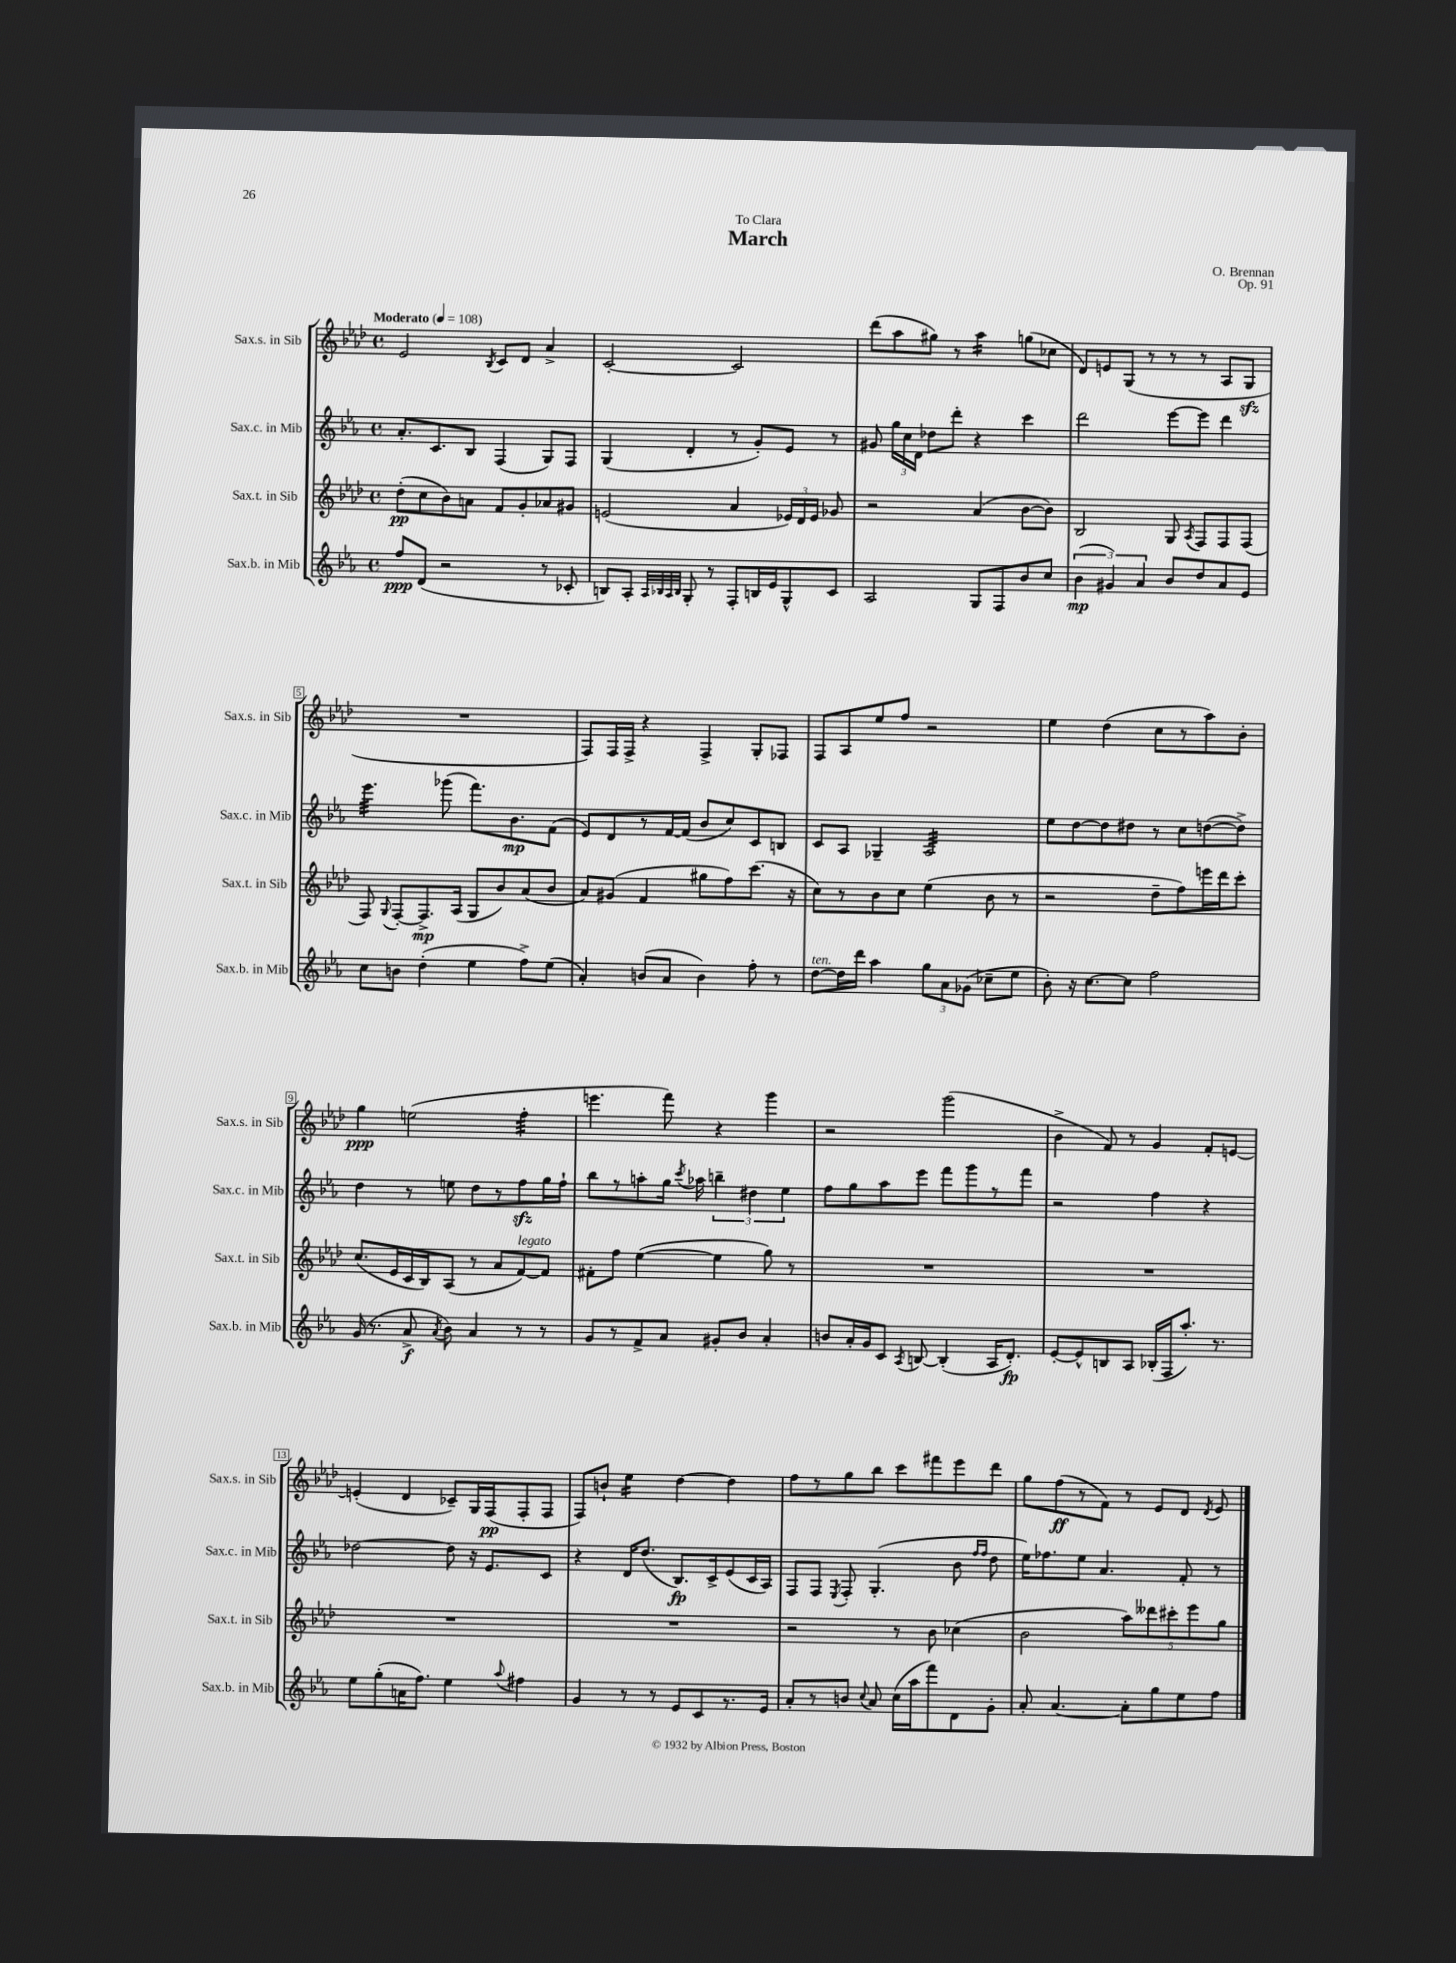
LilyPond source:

\header { title = "March" composer = "O. Brennan" dedication = "To Clara" opus = "Op. 91" }
<<
\new StaffGroup <<
\new Staff = "s0" \with { instrumentName = "Sax.s. in Sib" shortInstrumentName = "Sax.s. in Sib" } {
    \clef treble \key aes \major \defaultTimeSignature \time 4/4 \tempo "Moderato" 4 = 108
    \autoBeamOff ees'2 \acciaccatura { bes8 } c'8[ des'8] aes'4-> |
    c'2~-. c'2 |
    des'''8[( aes''8 gis''8]) r8 aes''4:16 g''8[( ces''8] |
    des'8[) e'8 g8]( r8 r8 r8 aes8[ g8]\sfz |
    R1 |
    f8[) f16 f16]-> r4 f4-> g8[-. fes8] |
    f8[ aes8 ees''8 f''8] r2 |
    ees''4 des''4( c''8[ r8 aes''8) bes'8]-. |
    g''4\ppp e''2( f''4:32-. |
    e'''4. f'''8) r4 g'''4 |
    r2 g'''2( |
    bes'4-> f'8) r8 g'4 f'8[-. e'8]~ |
    e'4-.( des'4 ces'8[--) g16 f16\pp( f8-. f8] |
    f8[) b'8]-! ees''4:16 des''4~ des''4 |
    f''8[ r8 g''8 bes''8] c'''8[ fis'''8 ees'''8 des'''8] |
    g''8[ f''8\ff( r8 f'8]) r8 ees'8[ des'8] \acciaccatura { des'8 } ees'8 \bar "|." |
}
\new Staff = "s1" \with { instrumentName = "Sax.c. in Mib" shortInstrumentName = "Sax.c. in Mib" } {
    \clef treble \key ees \major \defaultTimeSignature \time 4/4
    \autoBeamOff aes'8.[-. c'8. bes8] f4( g8[) f8] |
    g4( d'4-. r8 g'8[-.) ees'8] r8 |
    gis'8 \tuplet 3/2 { g''16[ c''16 d'16] } des''8[ d'''8]-. r4 c'''4 |
    d'''2 ees'''8[~ ees'''8] d'''4 |
    ees'''4.:32 ges'''8( f'''8.[) bes'8.\mp f'8]( |
    ees'8[) d'8 r8 f'16~ f'16]( bes'8[ c''8) c'8 b8] |
    c'8[ aes8] ges4-- aes2:32 |
    ees''8[ d''8~ d''8 dis''8] r8 c''8[ d''8~( d''8]->) |
    d''4 r8 e''8 d''8[ r8 f''8\sfz g''16 f''16]-! |
    bes''8[ r8 a''8-. g''16] \acciaccatura { c'''8 } aes''16 \tuplet 3/2 { b''4-- dis''4 ees''4 } |
    f''8[ g''8 aes''8 ees'''8] f'''8[ g'''8 r8 f'''8] |
    r2 f''4 r4 |
    des''2~ des''8 r16 ees'8.[ c'8] |
    r4 d'16[ d''8.]( bes8.[\fp) c'16-> ees'8( c'16 aes16]) |
    f8[ f8] \acciaccatura { ees8 } f8-. g4.-.( bes'8 \grace { f''16[ f''16] } d''8 |
    ees''16[) fes''8. ees''8] aes'4. f'8-. r8 \bar "|." |
}
\new Staff = "s2" \with { instrumentName = "Sax.t. in Sib" shortInstrumentName = "Sax.t. in Sib" } {
    \clef treble \key aes \major \defaultTimeSignature \time 4/4
    \autoBeamOff des''8[-.\pp( c''8 bes'8) a'8] f'8[ g'8-. aes'8 gis'8] |
    e'2( aes'4 \tuplet 3/2 { ees'16[) des'16 ees'16] } ges'8 |
    r2 aes'4( bes'8[~ bes'8]) |
    bes2 g8 \acciaccatura { aes8 } f8[ f8 f8]( |
    f8) \appoggiatura { g8 } f8[~-. f8.->\mp aes16]( g8[ bes'8) aes'8( bes'8] |
    aes'8[) gis'8]( f'4 gis''8[ f''8) c'''8.]( r16 |
    c''8[) r8 bes'8 c''8] ees''4( bes'8 r8 |
    r2 des''8[-- f''8) e'''16 des'''16 c'''8]-. |
    c''8.[( ees'16 c'16 bes16) aes8]( r8 aes'8[ f'8~^\markup { \italic "legato" }) f'8] |
    fis'8[-. f''8] ees''4~( ees''4 g''8) r8 |
    R1 |
    R1 |
    R1 |
    R1 |
    r2 r8 bes'8 ces''4( |
    bes'2 \tuplet 5/4 { aes''8[) deses'''8 cis'''8-. ees'''8 g''8] } \bar "|." |
}
\new Staff = "s3" \with { instrumentName = "Sax.b. in Mib" shortInstrumentName = "Sax.b. in Mib" } {
    \clef treble \key ees \major \defaultTimeSignature \time 4/4
    \autoBeamOff f''8[\ppp d'8]( r2 r8 ces'8-. |
    b8[) aes8]-. \grace { aes32[ bes32 aes32 bes32] } g8-. r8 f8[-. b16 ees'16 g8-^ c'8] |
    aes2 g8[ f8 bes'8 c''8] |
    \tuplet 3/2 { bes'4\mp( gis'4) aes'4 } bes'8[ d''8 aes'8 ees'8] |
    c''8[ b'8] d''4-.( ees''4 f''8[->) ees''8]( |
    aes'4-.) b'8[( aes'8] b'4) f''8-. r8 |
    d''8[~^\markup { \italic "ten." } d''16 d'''16] aes''4 \tuplet 3/2 { g''8[ aes'8 ges'8]( } ces''8[-- ees''8] |
    bes'8-.) r16 c''8.[~ c''8] f''2 |
    g'16( r8. aes'8->\f \acciaccatura { aes'8 } bes'8) aes'4 r8 r8 |
    g'8[ r8 f'8-> aes'8] gis'8[-. bes'8] aes'4-. |
    b'8[ aes'16-. g'16 c'8] \acciaccatura { aes8 } b8~ b4-.( aes16[ d'8.]-.\fp) |
    ees'8[~-. ees'8-^ b8 aes8] bes16[-.( f16 aes''8.]-.) r8. |
    ees''8[ g''8-.( a'16 f''8.]) ees''4 \appoggiatura { aes''8 } fis''4 |
    g'4 r8 r8 ees'8[ c'8 r8. ees'16] |
    aes'8[-. r8 b'8] \appoggiatura { c''8 } aes'8 c''16[( aes''16 f'''8) d'8 g'8]-. |
    aes'8-. aes'4.~ aes'8[-. g''8 ees''8 f''8] \bar "|." |
}
>>
>>
\layout { \context { \Score \override BarNumber.stencil = #(make-stencil-boxer 0.1 0.3 ly:text-interface::print) } }
